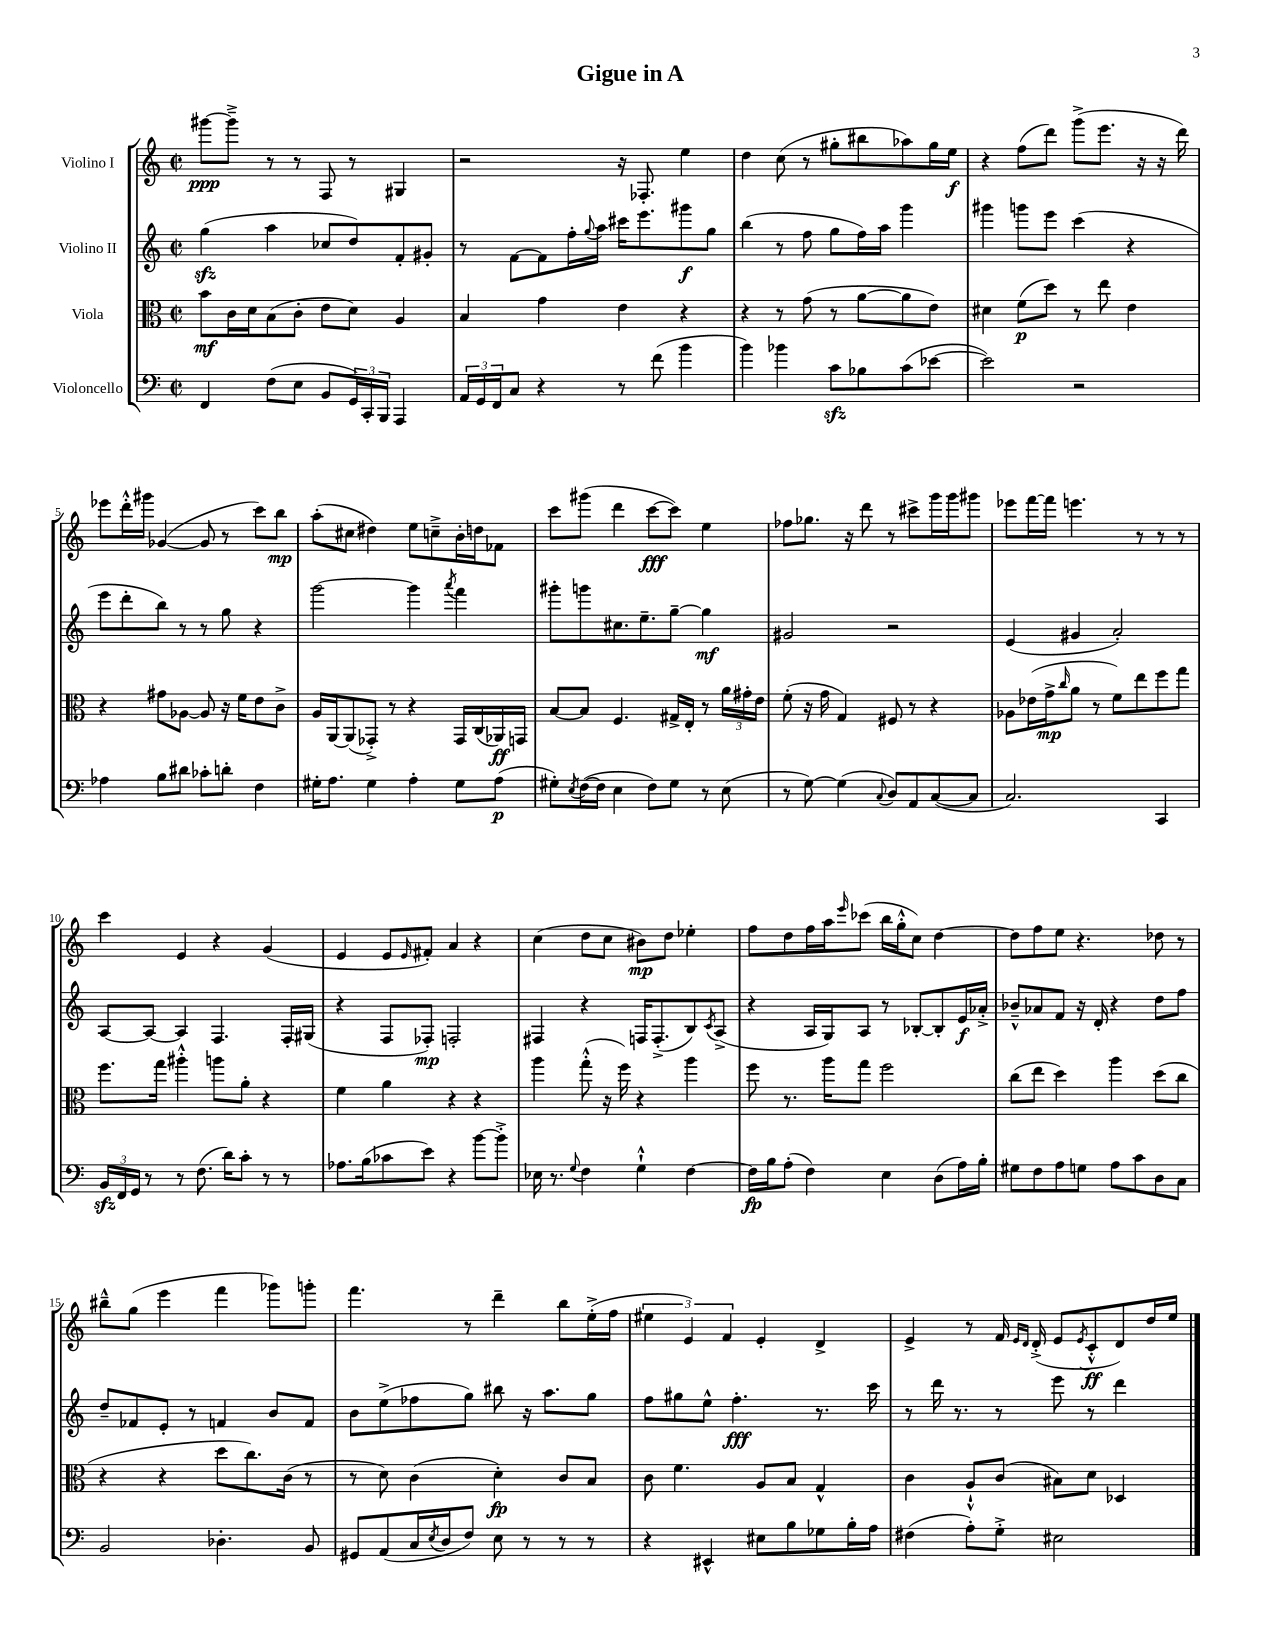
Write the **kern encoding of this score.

**kern	**kern	**kern	**kern
*staff4	*staff3	*staff2	*staff1
*clefF4	*clefC3	*clefG2	*clefG2
*k[]	*k[]	*k[]	*k[]
*M2/2	*M2/2	*M2/2	*M2/2
*met(c|)	*met(c|)	*met(c|)	*met(c|)
4FF	8b	(4gg	[8ggg#
.	16c	.	8ggg#~^]
.	16d	.	.
(8F	(8B	4aa	8r
8E	8c'	.	8r
8BB	8e	8cc-	8F
24GG)	8d)	8dd)	8r
24CC'	.	.	.
24BBB	.	.	.
4AAA	4A	8f'	4G#
.	.	8g#'	.
=	=	=	=
24AA	4B	8r	2r
24GG	.	.	.
24FF	.	.	.
8C	.	[8f	.
4r	4g	8f]	.
.	.	16ff'	.
.	.	8qqgg	.
.	.	16aa	.
8r	4e	16ccc#	16r
.	.	8.eee	8.F-'
(8f	.	.	.
4b	4r	8ggg#	4ee
.	.	8gg	.
=	=	=	=
4b)	4r	(4bb	4dd
4b-	8r	8r	(8cc
.	(8g	8ff	8r
8c	8r	8gg	8gg#'
8B-	[8a	16ff)	8bb#
.	.	16aa	.
(8c	8a]	4ggg	8aa-)
[8e-	8e)	.	16gg#
.	.	.	16ee
=	=	=	=
2e-])	4d#	4ggg#	4r
.	(8f	8ggg	(8ff
.	8dd)	8eee	8ddd)
2r	8r	(4ccc	(8ggg^
.	8ee	.	8.eee
.	4e	4r	.
.	.	.	16r
.	.	.	16r
.	.	.	16ddd)
=	=	=	=
4A-	4r	8eee	8eee-
.	.	8ddd'	16ddd'^^
.	.	.	16ggg#
8B	8g#	8bb)	([4g-
8d#	[8A-	8r	.
8c-'	8A-]	8r	8g-]
8d'	16r	8gg	8r
.	16f	.	.
4F	8e	4r	8ccc)
.	8c^	.	8bb
=	=	=	=
16G#'	16A	[2ggg	(8aa'
8.A	[16AA	.	.
.	(8AA]	.	8cc#
4G#	8GG-'^)	.	4dd#)
.	8r	.	.
4A'	4r	4ggg]	8ee
.	.	.	8cc~^
.	.	8qaaa	.
8G#	16GG-	4fff	16b'
.	(16C	.	16dd
(8A	16AA-)	.	8f-
.	16GG	.	.
=	=	=	=
8G#')	[8B	8ggg#'	8ccc
8qE	.	.	.
([16F	8B]	8ggg	(8ggg#
16F]	.	.	.
4E	4.F	8.cc#	4ddd
.	.	8.ee~	.
8F)	.	.	[8ccc
8G#	16G#^	[8gg~	8ccc])
.	16E'	.	.
8r	8r	4gg]	4ee
(8E	24a	.	.
.	24g#'	.	.
.	24e	.	.
=	=	=	=
8r	(8f'	2g#	8ff-
[8G)	16r	.	8.gg-
.	16g	.	.
(4G]	4G)	.	.
.	.	.	16r
.	.	.	8ddd
8qqC	.	.	.
8D)	8F#	2r	8r
8AA	8r	.	8ccc#^
([8C	4r	.	16ggg
.	.	.	16ggg
8C]	.	.	8ggg#
=	=	=	=
2.C)	8A-	(4e	8eee-
.	(16e-	.	[16fff
.	16g^	.	16fff]
.	16qqcc	.	.
.	8a	4g#	4.eee
.	8r	.	.
.	8f)	2a')	.
.	8ee	.	8r
4CC	8ff	.	8r
.	8gg	.	8r
=	=	=	=
24BB	8.ff	[8A	4ccc
24FF	.	.	.
24GG	.	.	.
8r	.	8A_	.
.	16gg	.	.
8r	4aa#'^^	4A]	4e
(8.F	.	.	.
.	8aa	4.F	4r
16d)	.	.	.
8c'	8a'	.	.
8r	4r	.	(4g
8r	.	16F'	.
.	.	(16G#	.
=	=	=	=
8.A-	4f	4r	4e
(16B	.	.	.
8c-	4a	8F	8e
.	.	.	16qqe
8e)	.	8F-')	8f#')
4r	4r	2F'	4a
[8b	4r	.	4r
8b'^]	.	.	.
=	=	=	=
16E-	4aa	4F#	(4cc
8.r	.	.	.
8qqG	.	.	.
4F	(8gg'^^	4r	8dd
.	16r	.	8cc
.	16ff)	.	.
4G`^^	4r	16F	8b#)
.	.	(8.F'^	.
.	.	.	8dd
[4F	4aa	8B)	4ee-'
.	.	8qc	.
.	.	(8A^	.
=	=	=	=
16F]	8ff	4r	8ff
16B	.	.	.
(8A'	8.r	.	8dd
4F)	.	16A	16ff
.	16aa	16G)	16aa
.	.	.	16qqeee
.	8gg	8A	(8ccc-
4E	2ff	8r	16bb
.	.	.	16gg'^^
.	.	[8B-'	8cc)
(8D	.	8B-']	[4dd
16A)	.	16e	.
16B'	.	16a-'^	.
=	=	=	=
8G#	(8cc	8b-~^^	8dd]
8F	8ee	8a-	8ff
8A	4dd)	8f	8ee
8G	.	16r	4.r
.	.	16d'	.
8A	4aa	4r	.
8c	.	.	.
8D	(8dd	8dd	8dd-
8C	8cc	8ff	8r
=	=	=	=
2BB	4r	8dd~	8bb#~^^
.	.	8f-	(8gg
.	4r	8e'	4eee
.	.	8r	.
4.D-'	8dd	4f	4fff
.	8.cc)	.	.
.	.	8b	8ggg-)
.	(16c	.	.
8BB	8r	8f	8ggg'
=	=	=	=
8GG#	8r	8b	4.fff
(8AA	8d)	(8ee^	.
16C	(4c	8ff-	.
8qE	.	.	.
16D	.	.	.
8F)	.	8gg)	8r
8E	4d')	8bb#	4ddd~
8r	.	16r	.
.	.	8.aa	.
8r	8c	.	8bb
8r	8B	8gg	(16ee'^
.	.	.	16ff
=	=	=	=
4r	8c	8ff	6ee#
.	4.f	8gg#	.
.	.	.	6e)
4EE#^^	.	8ee^^	.
.	.	.	6f
.	.	4.ff'	.
8E#	8A	.	4e'
8B	8B	.	.
8G-	4G^^	8.r	4d^
16B'	.	.	.
16A	.	16ccc	.
=	=	=	=
(4F#	4c	8r	4e^
.	.	16ddd	.
.	.	8.r	.
8A')	8A`^^	.	8r
8G'^	(8c	8r	16f
.	.	.	16qqe
.	.	.	16qqd
.	.	.	(16d'^
2E#	8B#)	8eee	8e
.	.	.	8qe
.	8d	8r	8c'^^
.	4D-	4ddd	8d)
.	.	.	16dd
.	.	.	16ee
==	==	==	==
*-	*-	*-	*-
